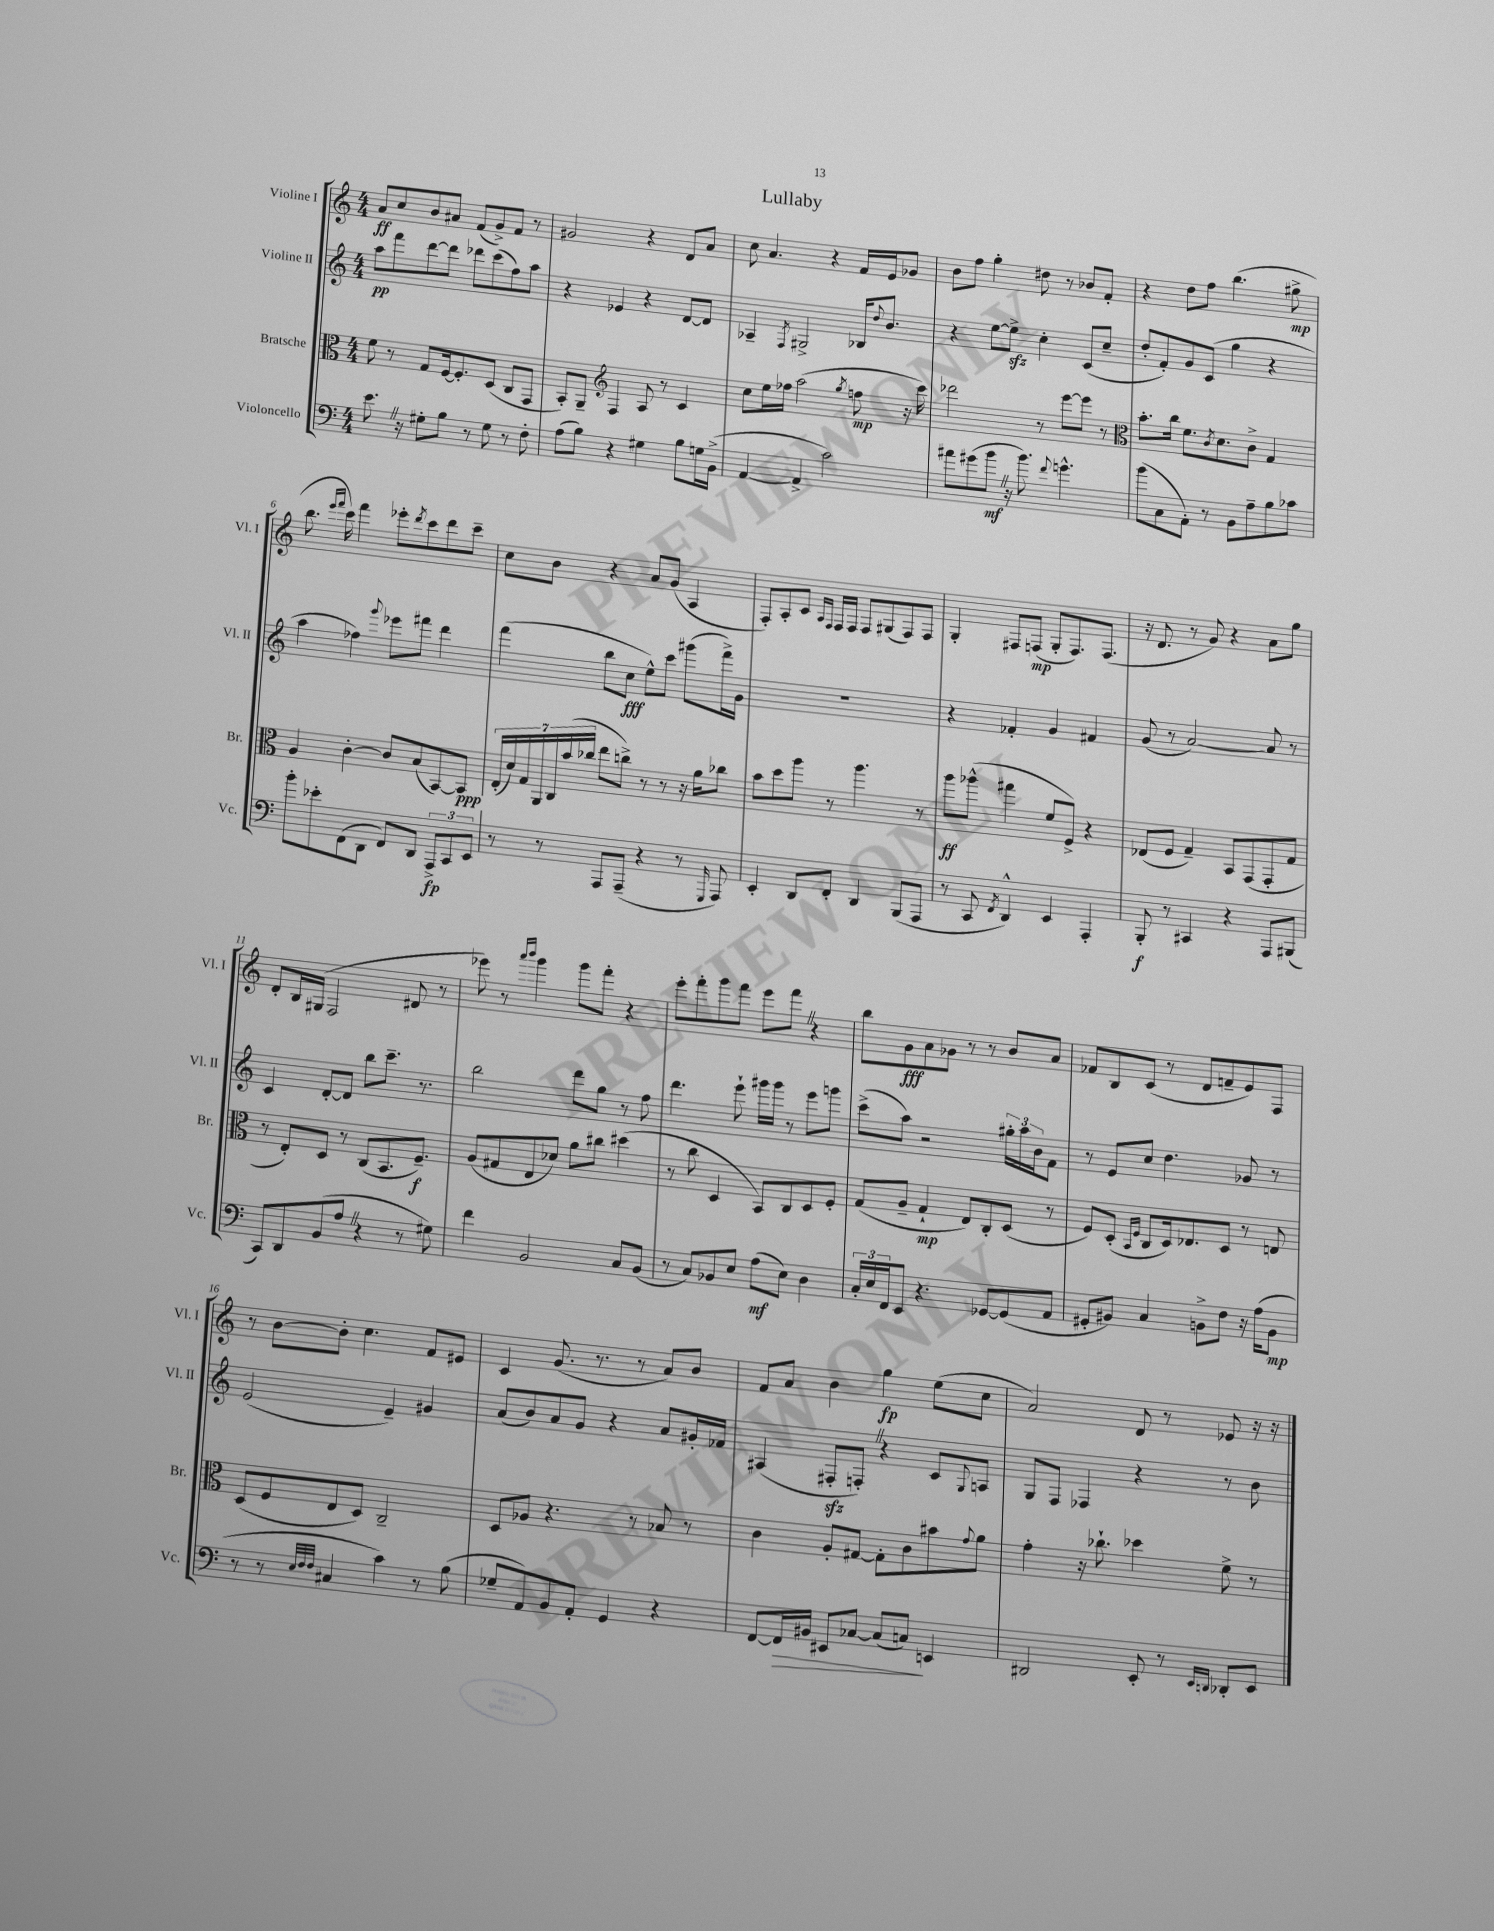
\header { title = "Lullaby" }
<<
\new StaffGroup <<
\new Staff = "s0" \with { instrumentName = "Violine I" shortInstrumentName = "Vl. I" } {
    \clef treble \key c \major \numericTimeSignature \time 4/4
    a'8\ff c''8 b'8 ais'8 f'8( g'8->) f'8 r8 |
    gis'2 r4 d'8 a'8 |
    c''8 a'4. r4 f'16 e'16 ges'8 |
    b'8 f''8 g''4-. dis''8 r8 bes'8 f'8-. |
    r4 d''8 f''8 b''4.( gis''8->\mp |
    b''8. \grace { e'''16 f'''16 } c'''16) f'''4 ees'''8-. \acciaccatura { d'''8 } c'''8 d'''8 c'''8-- |
    c''8 b'8 r4 a'8 g'8( a4 |
    f8-.) a8-. c'8 \grace { a16 f16 } f16 f16 f8 gis8( f8) f8 |
    g4-. fis8 f8\mp( g8-. f8.) f8.( |
    r16 d'8. r8 g'8) r4 a'8 g''8 |
    d'8-. b16 gis16( f2 dis'8 r8 |
    ees'''8) r8 \grace { a'''16 b'''16 } g'''4 g'''8 f'''8-. r4 |
    e'''8-. f'''8-. g'''8 f'''8 e'''8 f'''8 \once \override BreathingSign.text = \markup { \musicglyph "scripts.caesura.straight" } \breathe r4 |
    b''8 g'8\fff a'8 ges'8 r8 r8 b'8 a'8 |
    fes'8 b8 c'8( r8 d'8 f'8-- e'8) f8 |
    r8 b'8~ b'8-. c''4. f'8 eis'8 |
    c'4 g'8.( r8. r8 a'8) b'8 |
    f'8 a'8 b'4 g''4\fp e''8( c''8 |
    a'2) d'8 r8 ees'8 r16 r16 \bar "|." |
}
\new Staff = "s1" \with { instrumentName = "Violine II" shortInstrumentName = "Vl. II" } {
    \clef treble \key c \major \numericTimeSignature \time 4/4
    a''8\pp f'''8 d'''8~ d'''8 des'''8 c'''8( f''8) a''8 |
    r4 ees'4 r4 d'8~ d'8 |
    aes4-- \acciaccatura { f8 } gis2-> bes16 \appoggiatura { d''8 } b'8. |
    r4 e''8~ e''8->\sfz c''4-. c'8( c''8-- |
    d''8-. f'8-.) g'8 c'8( g''4 r4 |
    a''4 fes''4) \appoggiatura { g'''8 } ees'''8 fis'''8 d'''4 |
    f'''4( b''8 c''8\fff e''8-^) c'''8 gis'''8( f'''16->) g'16 |
    R1 |
    r4 fes'4-. g'4 fis'4 |
    g'8( r8 a'2~) a'8 r8 |
    c'4 d'8~-. d'8 b''8 c'''8.-- r8. |
    b''2 d'''8 g''8 r8 f''8 |
    d'''4. e'''8-! gis'''16 gis'''16 r8 e'''8 g'''8 |
    c'''8->( a''8) r2 \tuplet 3/2 { gis''16-. a''16 b'16 } f'8 |
    r8 e'8 c''8 d''4. ges'8 r8 |
    e'2( e'4--) gis'4 |
    a'8( b'8) a'8 g'8 r4 a'8 gis'16-. fes'16 |
    ais4( fis8-.\sfz f8-.) \once \override BreathingSign.text = \markup { \musicglyph "scripts.caesura.straight" } \breathe r4 c'8 \appoggiatura { g8 } a8 |
    g8 f8 fes4 r4 r8 b'8 \bar "|." |
}
\new Staff = "s2" \with { instrumentName = "Bratsche" shortInstrumentName = "Br." } {
    \clef alto \key c \major \numericTimeSignature \time 4/4
    f'8 r8 g8 f16~ f8.-. d8( c8 g,8 |
    b,8-.) a,8-- \clef treble f4 a8 r8 c'4 |
    c''8 e''16 fes''16 a''2( \acciaccatura { g''8 } f''8\mp r16 c'''16) |
    des'''2 r8 e'''8~ e'''8 r8 |
    \clef alto b'8.-. c''16 f'8. \acciaccatura { c'8 } d'8. c'8-> g4 |
    a4 c'4~-. c'8 b8( b,8~) b,8\ppp |
    \tuplet 7/4 { e16-.( d'16) g16 a,16 c16 b'16( ces''16 } e''8 c''8->) r8 r8 r16 a'16 ces''8 |
    b'8 d''8 a''8 r8 a''4. r8 |
    a''8\ff aes''8-^( gis''4 f'8 f8->) r4 |
    ees8( f8 g4--) b,8 g,8( g,8-. g8 |
    r8 e8-.) d8 r8 c8( b,8. f8.--\f) |
    a8( gis8 e8 des'8) a'8 cis''8 dis''4( |
    r8 c''8 d4 b,8) c8 d8 f8-. |
    g8( a8-- g4-!\mp e8) c8-. d8( r8 |
    f8) d8-.( \grace { b,16 f16 } c8 d16) ees8. d8 r8 e8 |
    d8( f8 e8 d8) c2-- |
    d8 aes8 r4. r8 bes8 r8 |
    c'4 a8-. gis8~ gis8-. c'8 bis'8 \appoggiatura { g'8 } a'8 |
    g'4-. r16 ces''8.-! des''4 f'8-> r8 \bar "|." |
}
\new Staff = "s3" \with { instrumentName = "Violoncello" shortInstrumentName = "Vc." } {
    \clef bass \key c \major \numericTimeSignature \time 4/4
    e'8. \once \override BreathingSign.text = \markup { \musicglyph "scripts.caesura.straight" } \breathe r16 gis8-. b8 r8 gis8 r8 f8-. |
    a8( b8) r4 gis4 b8 g16 b,16->( |
    a,4~ a,4-> c'2) |
    ais'8 gis'8( b'8\mf \once \override BreathingSign.text = \markup { \musicglyph "scripts.caesura.straight" } \breathe r16 b'8.) \appoggiatura { f'8 } g'4.-^ |
    b'8( c8 a,8-.) r8 b,8 a8-- b8 ces'8 |
    b'8-. ees'8-. f,8( d,8 f,8) d,8 \tuplet 3/2 { a,,8->\fp c,8 e,8 } |
    r8 r8 a,,8 a,,8--( r4 r8 \grace { g,,16 } a,,8) |
    e,4-. d,8 f,8-. d,4 b,,8( a,,8 |
    r8 c,8 \acciaccatura { f,8 } d,4-^) e,4 a,,4-. |
    b,,8-.\f r8 cis,4 r4 a,,8 bis,,8( |
    c,8) d,8 b,8( a8 \once \override BreathingSign.text = \markup { \musicglyph "scripts.caesura.straight" } \breathe r4 r8 gis8) |
    f'4 b,2 c8 b,8( |
    r8 c8) bes,8 e8 a8\mf( e8) d4 |
    \tuplet 3/2 { c16-. e16 f,16 } e,8 r4. ges,8~ ges,8( a,8 |
    gis,8-. bis,8) c4 b,8-> f8 r16 a16( b,8\mp |
    r8 r8 \grace { e32 f32 f32 } cis4 c'4) r8 b8( |
    ges8-- a,8) b,8 a,8-. g,4 r4 |
    f,8~ f,16\> bis,16 eis,8 ces8~ ces8( c8\!) e,4 |
    dis,2 e,8-. r8 \grace { e,16 d,16 } des,8-. e,8 \bar "|." |
}
>>
>>
